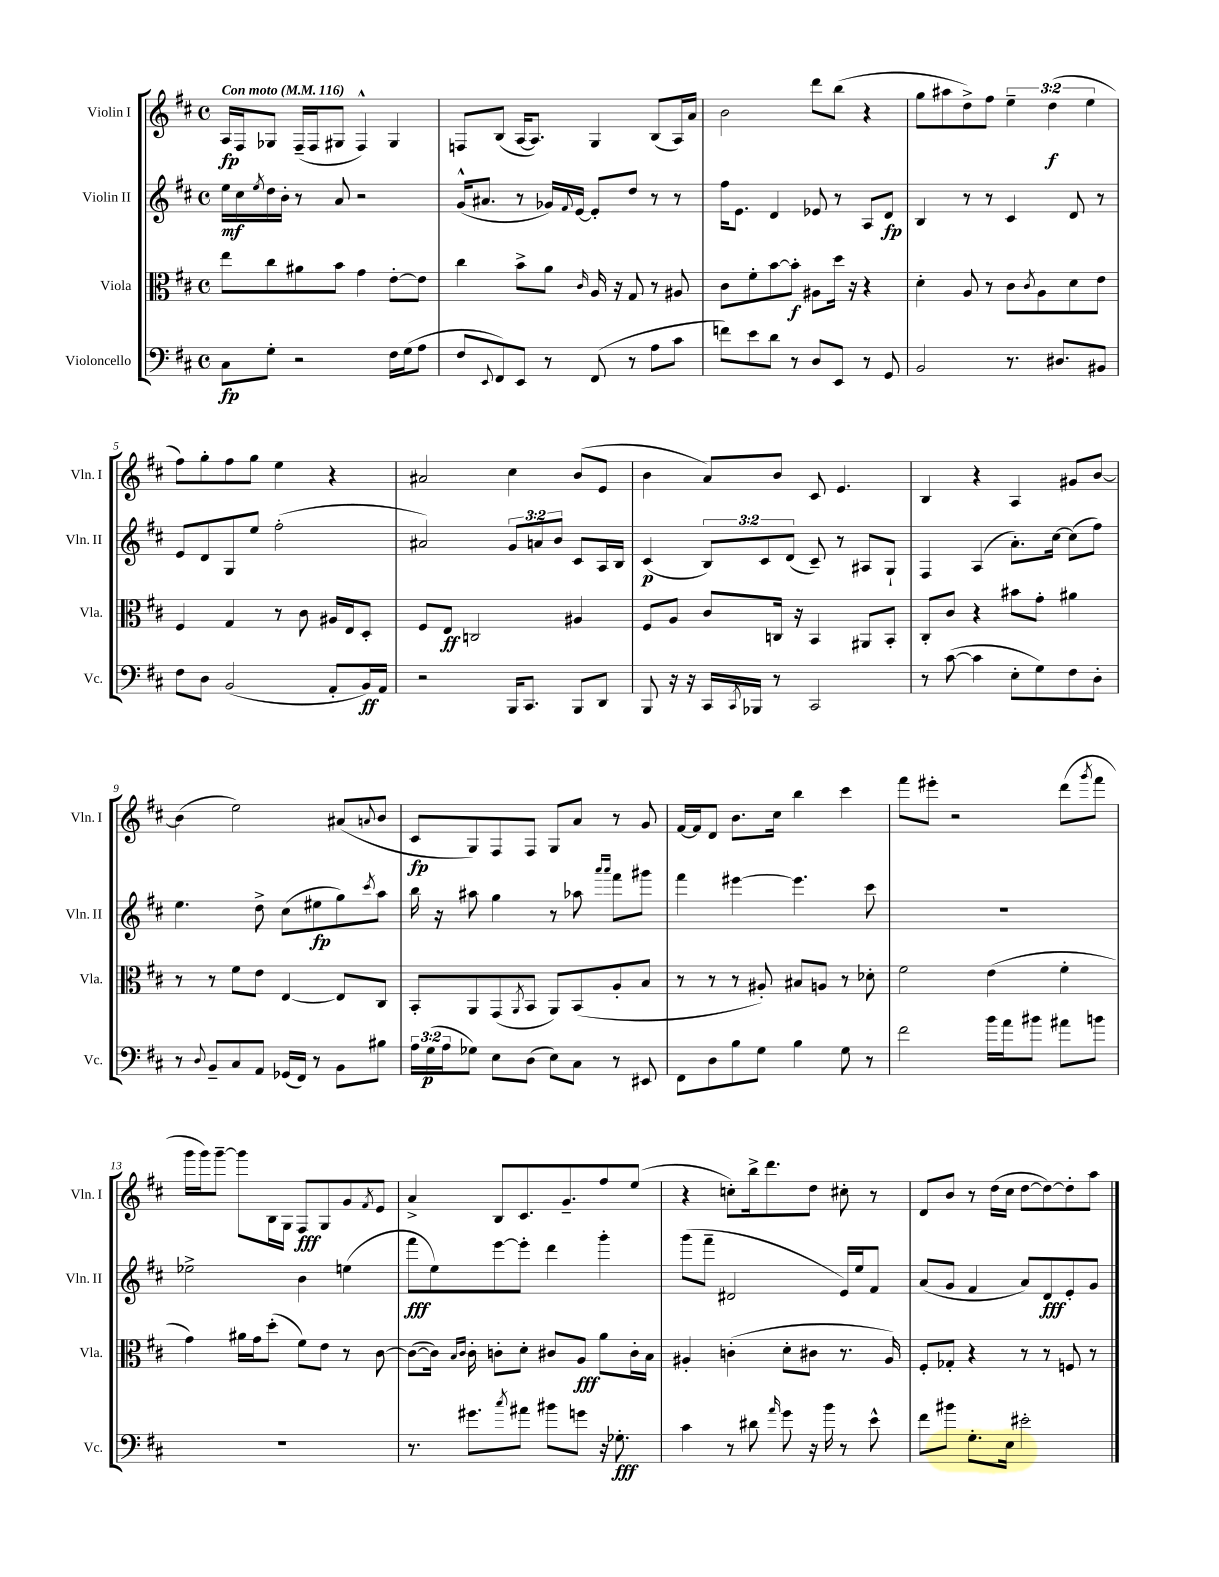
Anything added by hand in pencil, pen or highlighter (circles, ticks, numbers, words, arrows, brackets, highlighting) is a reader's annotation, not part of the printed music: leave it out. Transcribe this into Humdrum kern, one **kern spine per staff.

**kern	**kern	**kern	**kern
*staff4	*staff3	*staff2	*staff1
*clefF4	*clefC3	*clefG2	*clefG2
*k[f#c#]	*k[f#c#]	*k[f#c#]	*k[f#c#]
*M4/4	*M4/4	*M4/4	*M4/4
*met(c)	*met(c)	*met(c)	*met(c)
*MM116	*MM116	*MM116	*MM116
8C#	8ee	16ee	16A
.	.	16cc#	16F#
.	.	8qee	.
8G'	8cc#	16dd	8G-
.	.	16b'	.
2r	8a#	8r	(16F#~
.	.	.	16F#
.	8b	8a	8G#
.	4g	2r	4F#^^)
16F#	[8e'	.	4G#
(16G	.	.	.
8A	8e]	.	.
=	=	=	=
8F#	4cc#	(16g^^	8F
.	.	8.a#	.
8qqEE	.	.	.
8FF#)	.	.	(8B
8EE	8b^	8r	[16A
.	.	.	8.A])
8r	8a	16g-)	.
.	.	8qqf#	.
.	.	[16e	.
.	16qqc#	.	.
(8FF#	16A	8e']	4G
.	16r	.	.
8r	8G	8dd	.
8A	8r	8r	(8B
8c#	8A#	8r	16A)
.	.	.	16a
=	=	=	=
8f)	8c#	16ff#	2b
.	.	8.e	.
8e	8f#'	.	.
8d	[8b	4d	.
8r	8b']	.	.
8D	8A#	8e-	8ddd
8EE	16dd	8r	(8bb
.	16r	.	.
8r	4r	8A	4r
8GG	.	8d	.
=	=	=	=
2BB	4d'	4B	8gg
.	.	.	8aa#
.	8A	8r	8dd^)
.	8r	8r	8ff#
8.r	8c#	4c#	6ee~
.	8qc#	.	.
.	8A	.	.
.	.	.	(6dd
8.D#	.	.	.
.	8d	8d	.
.	.	.	6ee
8BB#	8e	8r	.
=	=	=	=
8F#	4F#	8e	8ff#)
8D	.	8d	8gg'
(2BB	4G	8G	8ff#
.	.	8ee	8gg
.	8r	(2ff#'	4ee
.	8c#	.	.
8AA'	16A#	.	4r
.	16E	.	.
16BB)	8D'	.	.
16AA	.	.	.
=	=	=	=
2r	8F#	2a#)	2a#
.	8E	.	.
.	2C	.	.
16BBB	.	12g	4cc#
8.CC#	.	.	.
.	.	12a	.
.	.	12b	.
8BBB	4A#	8c#	(8b
8DD	.	16A	8e
.	.	16B	.
=	=	=	=
8BBB	8F#	(4c#	4b
16r	8A	.	.
16r	.	.	.
16CC#	8c#	12B)	8a)
8qCC#	.	.	.
16BBB-	.	.	.
.	.	12c#	.
8r	16C	.	8b
.	.	(12d	.
.	16r	.	.
2CC#	4BB	8c#~)	8c#
.	.	8r	4.e
.	8AA#	8A#	.
.	8BB'	8G`	.
=	=	=	=
8r	8C#'	4F#	4B
([8c#	8c#	.	.
4c#]	4r	(4A	4r
8E'	8b#	8.a')	4A
8G)	8g'	.	.
.	.	[16cc#	.
8F#	4a#	(8cc#]	8g#
8D'	.	8ff#)	[8b
=	=	=	=
8r	8r	4.ee	(4b]
8qqD	.	.	.
8BB~	8r	.	.
8C#	8f#	.	2ee)
8AA	8e	8dd^	.
(16GG-	[4E	(8cc#	.
16FF#)	.	.	.
8r	.	8ee#	.
8BB	8E]	8gg)	(8a#
.	.	8qccc#	8qqa
8B#	8C#	8aa	8b
=	=	=	=
24A	8BB'	16bb	8c#
(24G	.	.	.
.	.	16r	.
24A	.	.	.
8G-)	8AA	8aa#	8G)
8E	(8GG	4gg	8F#
.	8qAA	.	.
(8D	8BB	.	8F#
8E)	8AA)	8r	8G
8C#	(8BB	8aa-	8a
.	.	16qqaaa	.
.	.	16qqaaa	.
8r	8A'	8fff#	8r
8EE#	8B	8ggg#	8g
=	=	=	=
8FF#	8r	4fff#	[16f#
.	.	.	16f#]
8D	8r	.	8d
8B	8r	[4eee#	8.b
8G	8A#')	.	.
.	.	.	16cc#
4B	8B#	4.eee#]	4bb
.	8A	.	.
8G	8r	.	4ccc#
8r	8d-'	8ccc#	.
=	=	=	=
2f#	2f#	1r	8fff#
.	.	.	8eee#'
.	.	.	2r
16b	(4e	.	.
16a	.	.	.
8b#	.	.	.
8a#	4f#'	.	(8ddd
.	.	.	8qggg
8b	.	.	8fff#
=	=	=	=
1r	4g)	2ee-^	16ggg
.	.	.	16ggg)
.	.	.	[8ggg~
.	16a#	.	8ggg]
.	16g	.	.
.	(8dd'	.	16B
.	.	.	16G
.	8f#)	4b	8F#
.	8e	.	8G
.	8r	(4ee	8g
.	.	.	8qf#
.	[8c#	.	8e
=	=	=	=
8.r	(8c#_	8fff#	4a^
.	16c#])	8ee)	.
.	16qqB	.	.
.	16qqc#	.	.
8.g#	16c#'	.	.
.	8c'	[8eee	8B
8qcc#	.	.	.
8a#	8d'	8eee']	8.c#
8b#	8c#	4ddd	.
.	.	.	8.g~
8g	8A	.	.
16r	8a	4ggg'	8ff#
8.G-'	.	.	.
.	16c#'	.	(8ee
.	16B	.	.
=	=	=	=
4c#	4A#'	(8ggg	4r
.	.	8fff#~	.
8r	(4c'	2d#	8cc')
8d#	.	.	16bb^
.	.	.	8.ddd
16qqa	.	.	.
8g	8d'	.	.
16r	8c#	.	8dd
16b	.	.	.
8r	8.r	16e)	8cc#'
.	.	16ee	.
8e^^	.	8f#	8r
.	16A#)	.	.
=	=	=	=
8f#	8F#'	(8a	8d
8b#	8G-'	8g	8b
8.G'	4r	4f#	8r
.	.	.	(16dd
16E	.	.	16cc#
2e#'	8r	8a)	[8dd
.	8r	8d	8dd_)
.	8F	8e'	8dd']
.	8r	8g	8aa
==	==	==	==
*-	*-	*-	*-
